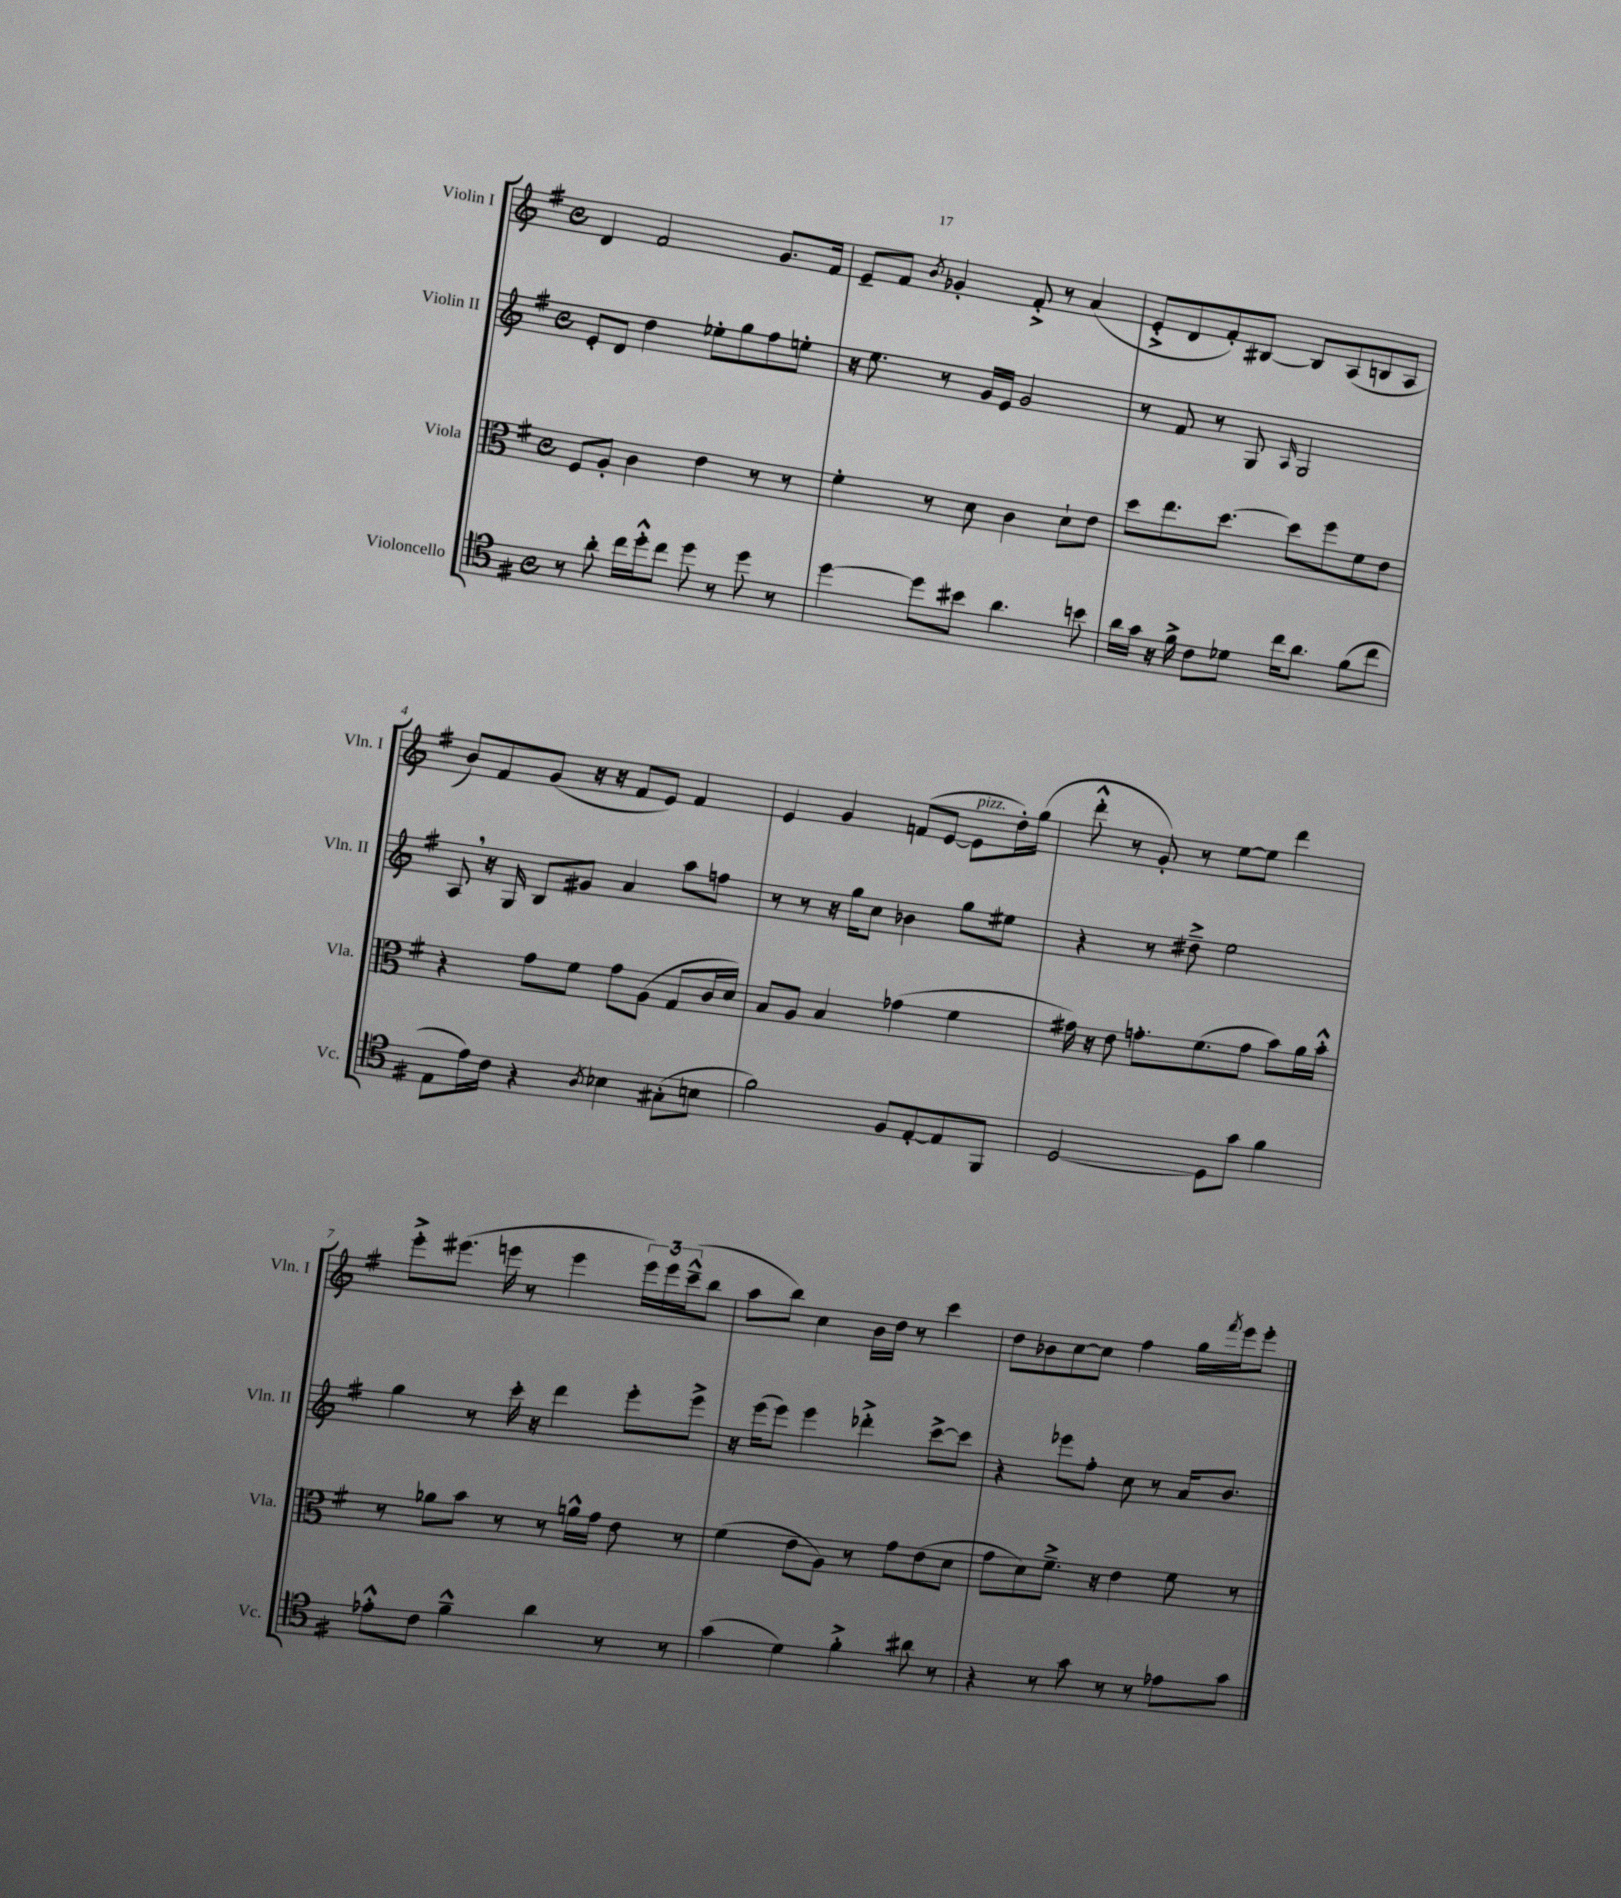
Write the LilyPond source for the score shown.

<<
\new StaffGroup <<
\new Staff = "s0" \with { instrumentName = "Violin I" shortInstrumentName = "Vln. I" } {
    \clef treble \key g \major \defaultTimeSignature \time 4/4
    d'4 fis'2 g'8. fis'16 |
    e'8-- fis'8 \acciaccatura { b'8 } ges'4-. fis'8-.-> r8 a'4( |
    e'8-.-> d'8 fis'8-.) bis8~ bis8 a8( b8 a8 |
    b'8) fis'8 g'8( r16 r16 fis'8 e'8) fis'4 |
    e'4 g'4 f'8( e'8~ e'8^\markup { \italic "pizz." } d''16-.) g''16( |
    d'''8-.-^ r8 g'8-.) r8 e''8~ e''8 d'''4 |
    e'''8-.-> eis'''8.( e'''16 r8 e'''4 \tuplet 3/2 { e'''16) e'''16 c'''16---^( } b''8 |
    a''8 b''8) c''4 b'16 d''16 r8 c'''4 |
    d''8 bes'8 c''8~ c''8 fis''4 g''16 \acciaccatura { fis'''8 } e'''16 e'''8-. \bar "|." |
}
\new Staff = "s1" \with { instrumentName = "Violin II" shortInstrumentName = "Vln. II" } {
    \clef treble \key g \major \defaultTimeSignature \time 4/4
    e'8-. d'8 d''4 ees''8-. g''8 fis''8 e''8-. |
    r16 e''8. r8 g'16 e'16 g'2 |
    r8 fis'8 r8 g8 \grace { a16 } g2 |
    a8 \breathe r16 g16 b8 gis'8 a'4 a''8 f''8 |
    r8 r8 r16 g''16 c''8 bes'4 g''8 eis''8 |
    r4 r8 dis''8---> e''2 |
    g''4 r8 c'''16-. r16 d'''4 e'''8-. e'''8-> |
    r16 e'''16( e'''8) e'''4 des'''4-.-> c'''8~-> c'''8 |
    r4 ees'''8 fis''8-. c''8 r8 a'16 b'8. \bar "|." |
}
\new Staff = "s2" \with { instrumentName = "Viola" shortInstrumentName = "Vla." } {
    \clef alto \key g \major \defaultTimeSignature \time 4/4
    fis8 a8-. c'4 e'4 r8 r8 |
    fis'4-. r8 d'8 c'4 d'8-! e'8 |
    d''8 e''8. d''8.~ d''8 fis''8 fis'8 e'8 |
    r4 g'8 fis'8 g'8 a8( g8 c'16 d'16) |
    b8 a8 b4 ges'4( fis'4 |
    gis'16) r16 e'8 g'8.-. fis'8.( g'8 b'8) a'16 b'16-.-^ |
    r8 aes'8 b'8 r8 r8 a'16-^ g'16 e'8 r8 |
    fis'4( e'8 a8) r8 g'8 e'8( d'8 |
    g'8 d'8) fis'8.---> r16 e'4 fis'8 r8 \bar "|." |
}
\new Staff = "s3" \with { instrumentName = "Violoncello" shortInstrumentName = "Vc." } {
    \clef tenor \key g \major \defaultTimeSignature \time 4/4
    r8 a'8-. c''16 d''16-.-^ c''8 d''8 r8 d''8 r8 |
    d''4~ d''8 bis'8 a'4. b'8 |
    a'16 g'16 r16 fis'16-> c'8 des'8 c''16 a'8. fis'8( c''8 |
    e8 e'16) c'16 r4 \acciaccatura { a8 } bes4 gis8-.( b8 |
    fis'2) fis8 e8~-. e8 fis,8 |
    d2~ d8 g'8 fis'4 |
    ees'8-.-^ c'8 fis'4---^ a'4 r8 r8 |
    g'4( d'4) fis'4-.-> ais'8 r8 |
    r4 r8 g'8 r8 r8 ees'8 g'8 \bar "|." |
}
>>
>>
